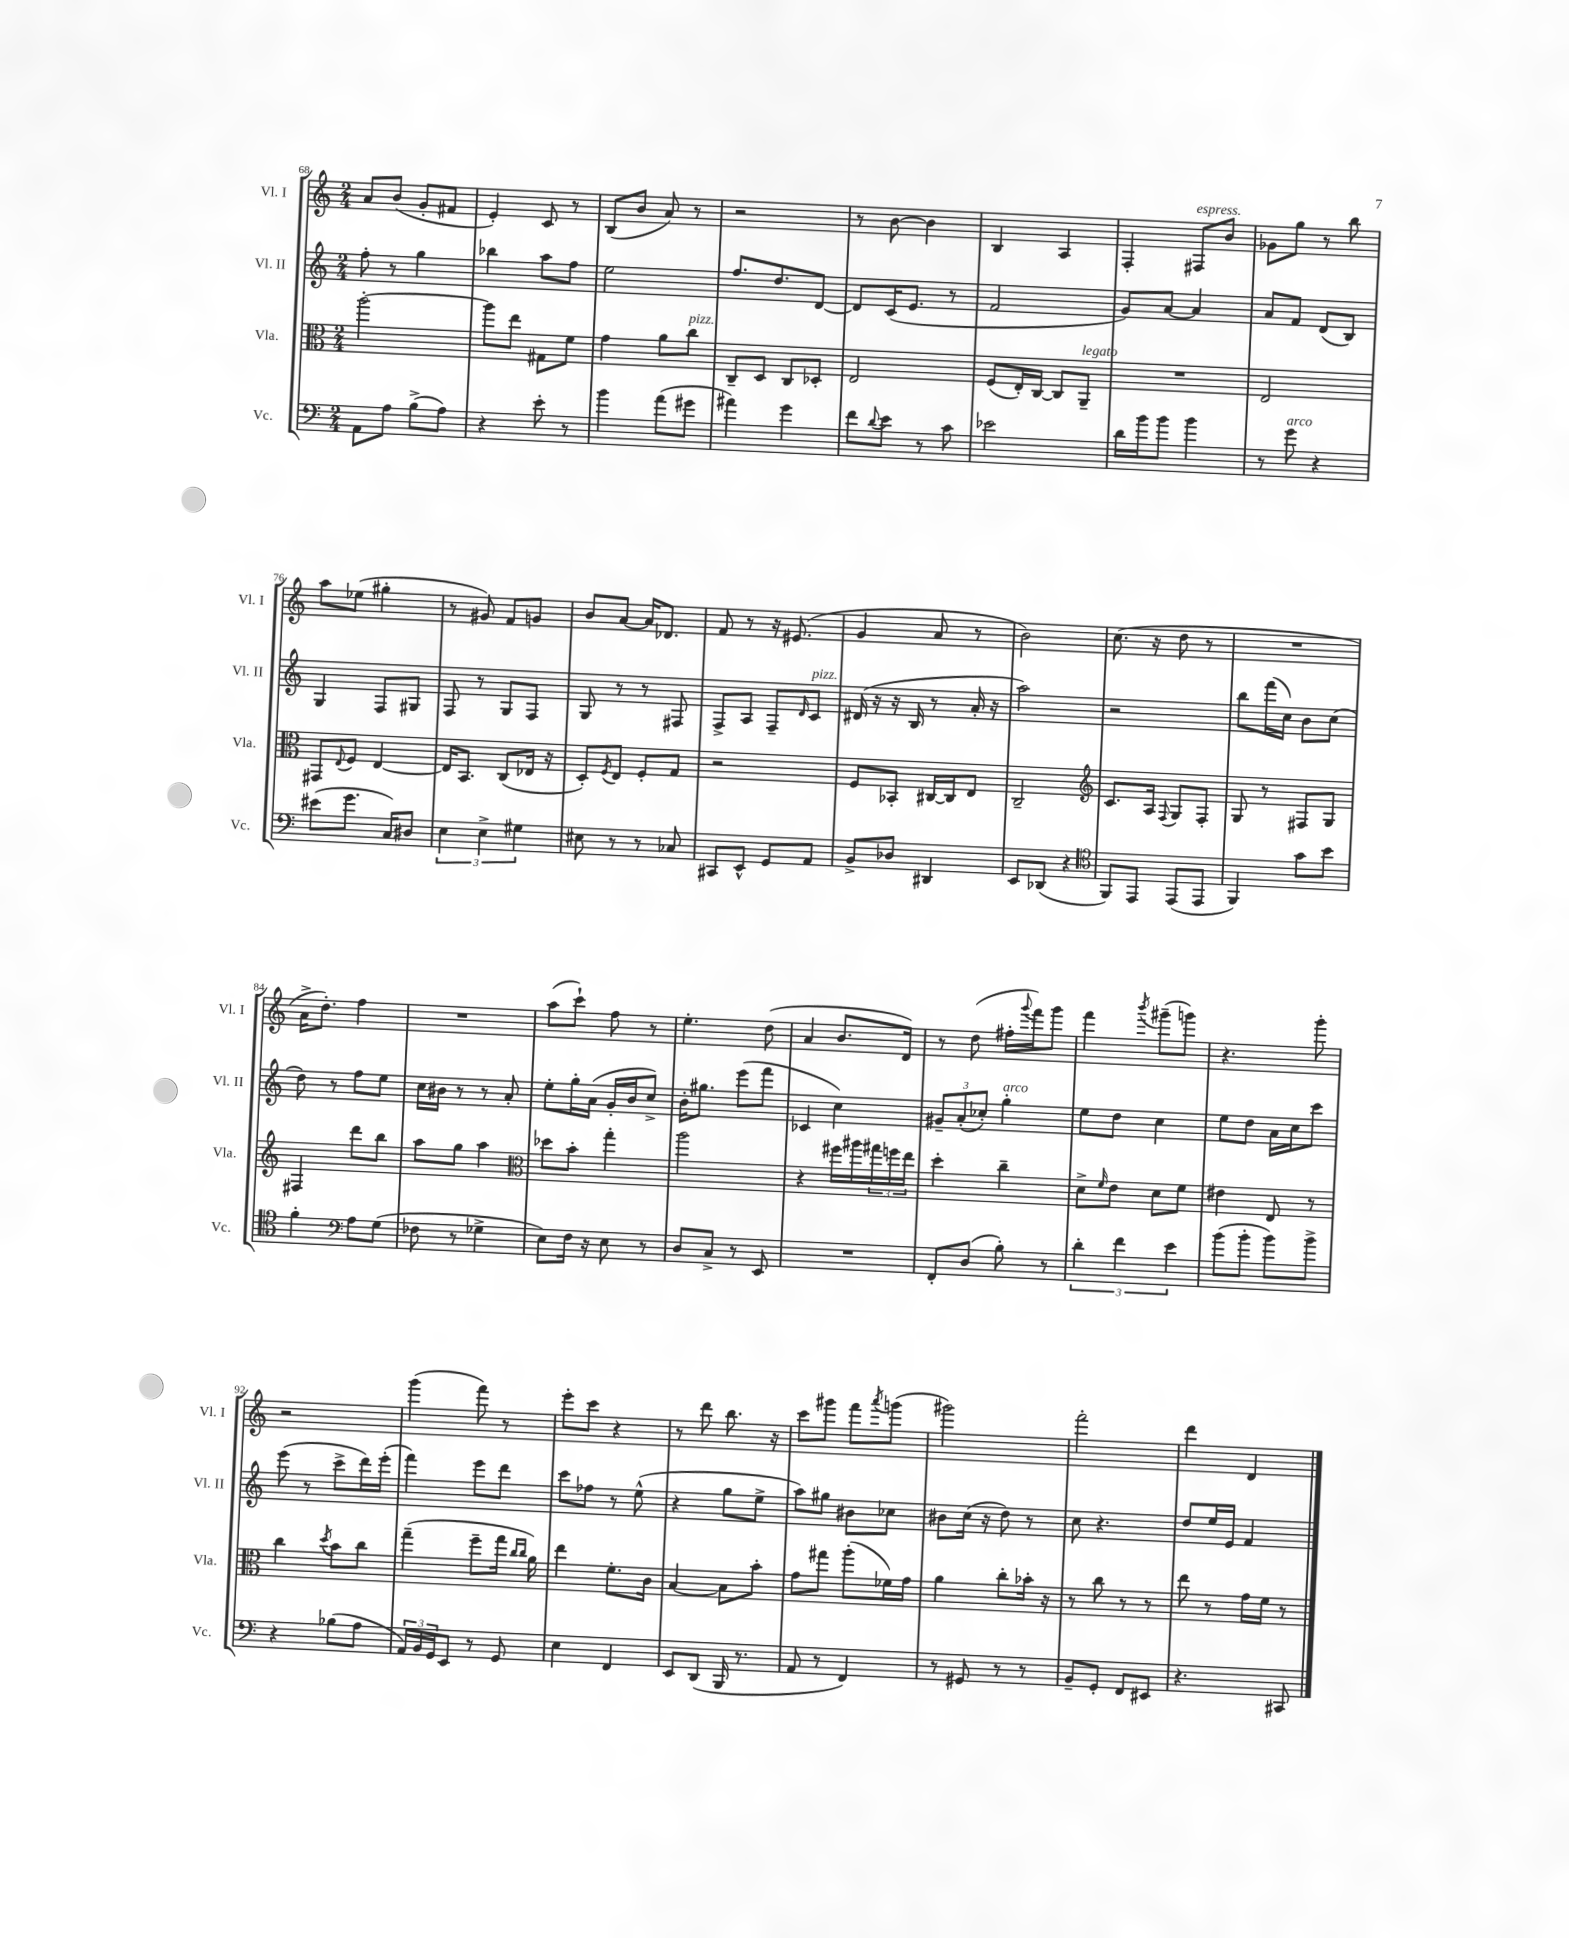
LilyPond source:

<<
\new StaffGroup <<
\new Staff = "s0" \with { instrumentName = "Vl. I" shortInstrumentName = "Vl. I" } {
    \clef treble \key c \major \numericTimeSignature \time 2/4
    a'8 b'8( g'8-. fis'8 |
    e'4-.) c'8 r8 |
    b8( b'8 a'8) r8 |
    r2 |
    r8 b'8~ b'4 |
    b4 a4 |
    f4-. fis8^\markup { \italic "espress." } b'8 |
    ges'8 g''8 r8 b''8 |
    a''8 ees''8( gis''4-. |
    r8 gis'8) f'8 g'8 |
    b'8 a'8~ a'16 des'8. |
    f'8 r8 r16 eis'8.( |
    g'4 a'8 r8 |
    b'2) |
    c''8.( r16 d''8 r8 |
    R2 |
    a'16-> d''8.-.) f''4 |
    R2 |
    a''8( c'''8-!) f''8 r8 |
    e''4.-. d''8( |
    a'4 b'8. d'16) |
    r8 d''8( fis''16-. \appoggiatura { g'''8 } f'''16) g'''8 |
    f'''4 \acciaccatura { b'''8 } gis'''8--( g'''8) |
    r4. g'''8-. |
    r2 |
    g'''4( f'''8) r8 |
    e'''8-. c'''8 r4 |
    r8 d'''8 b''8. r16 |
    c'''8 gis'''8 f'''8 \acciaccatura { a'''8 } g'''8( |
    gis'''2) |
    f'''2-. |
    d'''4 d'4 \bar "|." |
}
\new Staff = "s1" \with { instrumentName = "Vl. II" shortInstrumentName = "Vl. II" } {
    \clef treble \key c \major \numericTimeSignature \time 2/4
    f''8-. r8 g''4 |
    bes''4 a''8 f''8 |
    e''2 |
    f''8. d''8. d'8~ |
    d'8 c'16( e'8. r8 |
    f'2 |
    g'8) a'8~ a'4 |
    a'8 f'8 d'8( b8) |
    g4 f8 gis8 |
    f8 r8 g8 f8 |
    g8 r8 r8 fis8 |
    f8-> a8 f8-- \grace { d'16 } c'8^\markup { \italic "pizz." } |
    dis'16( r16 r16 b16 r8 a'16-. r16 |
    a''2) |
    r2 |
    b''8 f'''16( c''16) b'8 c''8( |
    d''8) r8 f''8 e''8 |
    c''16 bis'16 r8 r8 a'8-. |
    e''8-. g''16-. a'16( g'16-. b'16 c''8->) |
    b'16-. gis''8. e'''8( f'''8 |
    ces'4 c''4) |
    \tuplet 3/2 { gis'8-- a'8-.( ces''8-.) } g''4-.^\markup { \italic "arco" } |
    e''8 d''8 c''4 |
    e''8 d''8 a'16 c''16 c'''8 |
    e'''8( r8 c'''8-> d'''16) e'''16-.( |
    f'''4) e'''8 d'''8 |
    c'''8 fes''8 r8 e''8-^( |
    r4 g''8 e''8-> |
    a''8) gis''8 bis'8 ces''8 |
    bis'8 c''16( r16 d''8) r8 |
    c''8 r4. |
    d''8 e''16 e'16 f'4 \bar "|." |
}
\new Staff = "s2" \with { instrumentName = "Vla." shortInstrumentName = "Vla." } {
    \clef alto \key c \major \numericTimeSignature \time 2/4
    a''2~-. |
    a''8 e''8 gis8 f'8 |
    g'4 a'8 c''8^\markup { \italic "pizz." } |
    c8-- d8 c8 des8-. |
    e2 |
    f8( e16-.) c16~ c8 a,8--^\markup { \italic "legato" } |
    R2 |
    e2 |
    gis,8 \appoggiatura { e8 } f8 e4~ |
    e16 b,8. c8( ees16 r16 |
    d8-.) \acciaccatura { f8 } e8 f8-. g8 |
    r2 |
    f8 bes,8-. cis16~ cis16 e8 |
    c2-- |
    \clef treble c'8. a16 \appoggiatura { f8 } g8 f8-. |
    g8 r8 fis8 g8 |
    fis4 d'''8 b''8 |
    a''8 g''8 a''4 |
    \clef alto des''8 b'8-. g''4-. |
    a''2 |
    r4 fis''16 ais''16 \tuplet 3/2 { gis''16 f''16 e''16 } |
    d''4-. c''4-- |
    d'8-> \grace { f'16 } e'8 d'8 f'8 |
    eis'4 e8 r8 |
    c''4 \acciaccatura { d''8 } b'8 c''8 |
    g''4--( f''8-- g''16 \grace { c''16 c''16 } a'16) |
    e''4 f'8.-. c'16 |
    b4~ b8 b'8-. |
    g'8 gis''8 a''8-.( fes'16) g'16 |
    a'4 c''8-. bes'16-. r16 |
    r8 c''8 r8 r8 |
    e''8 r8 g'16 f'16 r8 \bar "|." |
}
\new Staff = "s3" \with { instrumentName = "Vc." shortInstrumentName = "Vc." } {
    \clef bass \key c \major \numericTimeSignature \time 2/4
    a,8 a8 b8->( a8) |
    r4 e'8-. r8 |
    b'4 a'8( gis'8 |
    ais'4) g'4 |
    f'8 \appoggiatura { d'8 } e'8 r8 c'8 |
    ees'2 |
    d'16 b'16 b'8 b'4 |
    r8 g'8^\markup { \italic "arco" } r4 |
    eis'8( g'8. c16) dis8 |
    \tuplet 3/2 { e4 e4-> gis4 } |
    eis8 r8 r8 ces8 |
    cis,8 e,8-^ g,8 a,8 |
    b,8-> des8 dis,4 |
    e,8 des,8( r4 |
    \clef tenor f,8) e,8 e,8( e,8 |
    f,4) g'8 b'8 |
    f'4-. \clef bass a8 g8( |
    fes8 r8 ges4-> |
    e8) f16 r16 e8 r8 |
    d8 c8-> r8 e,8 |
    R2 |
    f,8-. d8( b8-.) r8 |
    \tuplet 3/2 { d'4-. f'4 e'4 } |
    b'8( b'8-. b'8) b'8-> |
    r4 bes8( a8 |
    \tuplet 3/2 { a,16) b,16 g,16 } e,8 r8 g,8 |
    e4 f,4 |
    e,8 d,8( b,,16 r8. |
    a,8 r8 f,4) |
    r8 gis,8 r8 r8 |
    b,8-- g,8-. f,8 eis,8 |
    r4. cis,8 \bar "|." |
}
>>
>>
\layout { \context { \Score currentBarNumber = #68 } }
